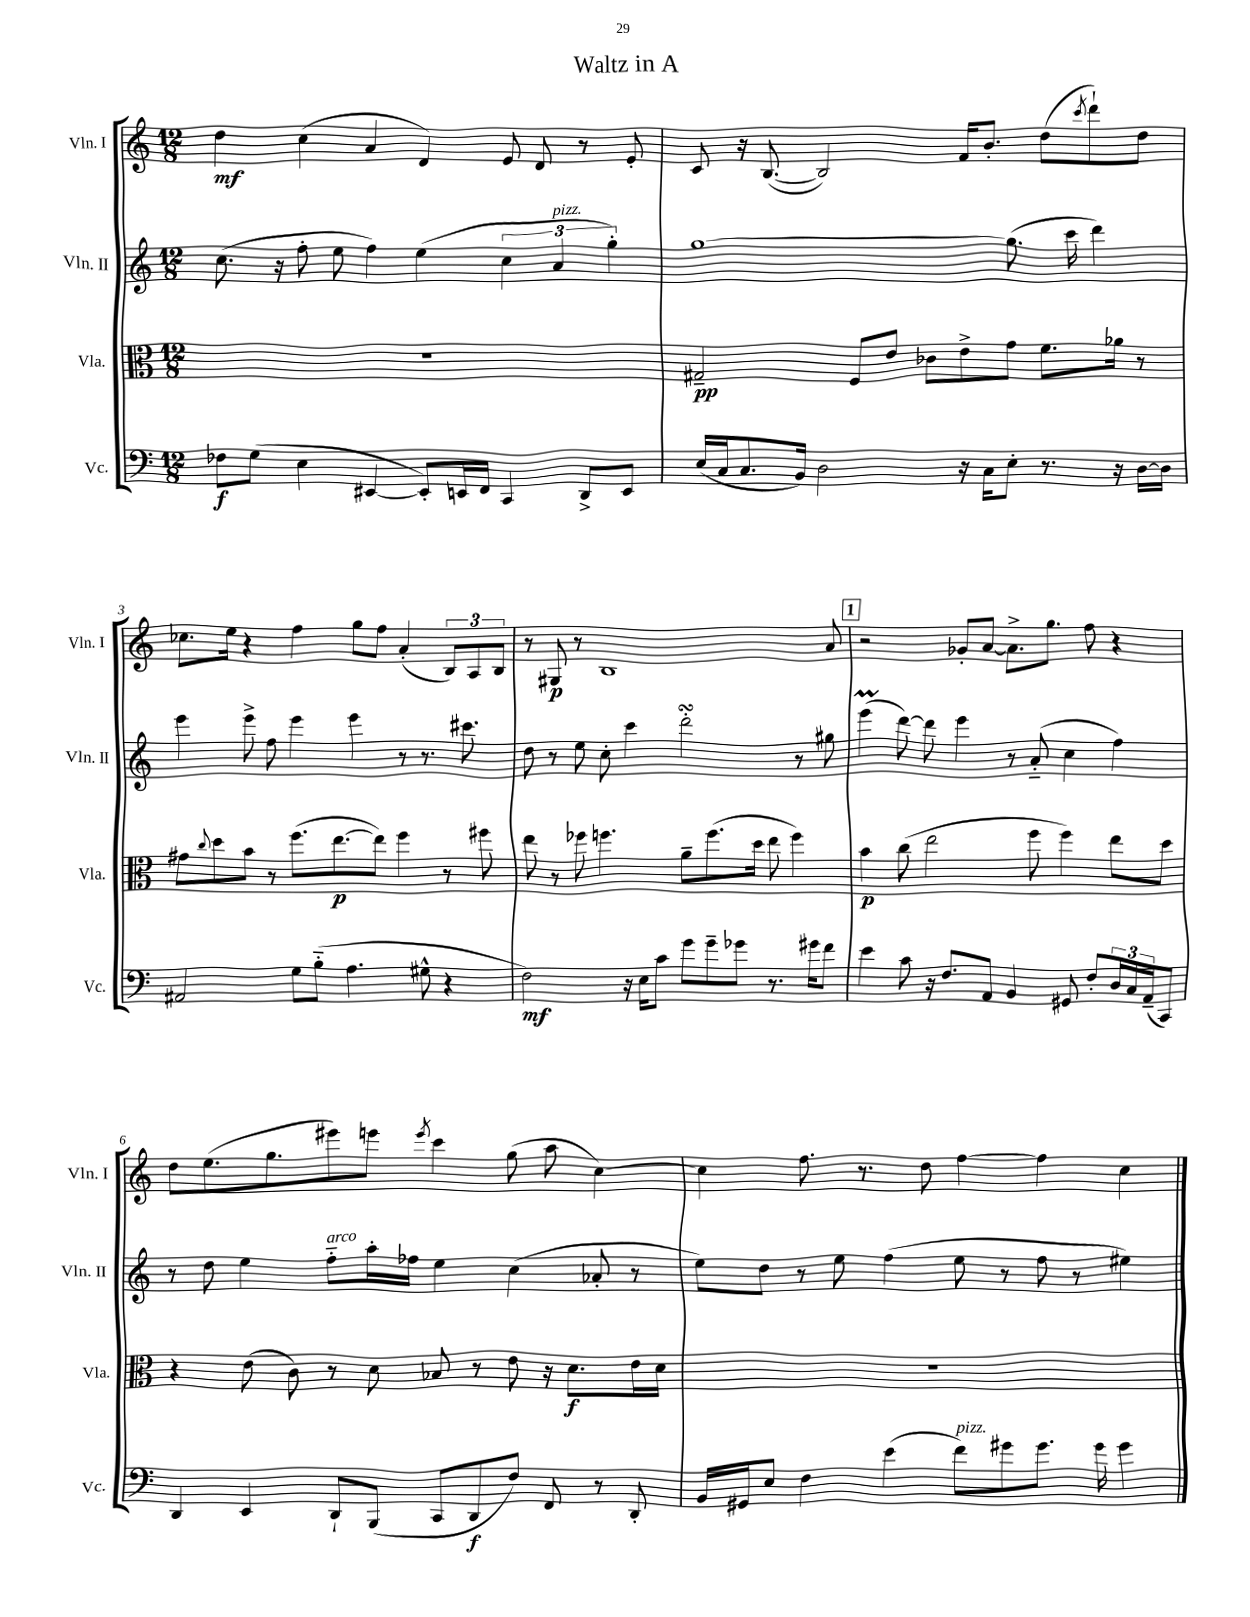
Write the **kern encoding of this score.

**kern	**kern	**kern	**kern
*staff4	*staff3	*staff2	*staff1
*clefF4	*clefC3	*clefG2	*clefG2
*k[]	*k[]	*k[]	*k[]
*M12/8	*M12/8	*M12/8	*M12/8
8F-	1.r	(8.cc	4dd
(8G	.	.	.
.	.	16r	.
4E	.	8ff'	(4cc
.	.	8ee	.
[4EE#	.	4ff)	4a
8EE#'])	.	(4ee	4d)
16EE	.	.	.
16FF	.	.	.
4CC	.	6cc	8e
.	.	.	8d
.	.	6a	.
8DD^	.	.	8r
.	.	6gg')	.
8EE	.	.	8e'
=	=	=	=
(16E	2G#~	[1gg	8c
16C	.	.	.
8.C	.	.	16r
.	.	.	([8.B
16BB)	.	.	.
2D	.	.	2B])
.	8F	.	.
.	8e	.	.
.	8c-	.	.
16r	8e^	.	16f
16C	.	.	8.b'
8E'	8g	(8.gg]	.
8.r	8.f	.	(8dd
.	.	16ccc	.
.	.	.	8qccc
.	.	4ddd)	8ddd`)
16r	16a-	.	.
[16D	8r	.	8dd
16D]	.	.	.
=	=	=	=
2AA#	8g#	4eee	8.cc-
.	8qqcc	.	.
.	8dd	.	.
.	.	.	16ee
.	8b	8eee^	4r
.	8r	8ff	.
8G	(8.ff	4eee	4ff
(8B'~	.	.	.
.	[8.ee	.	.
4.A	.	4eee	8gg
.	8ee])	.	8ff
.	4ff	8r	(4a'
8G#^^	.	8.r	.
4r	8r	.	12B)
.	.	8.ccc#	.
.	.	.	12A
.	8ff#	.	.
.	.	.	12B
=	=	=	=
2F)	8ee	8dd	8r
.	8r	8r	8G#
.	8ff-	8ee	8r
.	4.ff	8cc'	1B
16r	.	4ccc	.
16E	.	.	.
8c	.	.	.
8g	8a~	2ddd'	.
8g~	(8.ff	.	.
8g-	.	.	.
.	16dd	.	.
8.r	8ee	.	.
.	4ff)	8r	.
16g#	.	.	.
8f	.	8gg#	8a
=	=	=	=
4e	4b	(4eee	2r
8c	(8cc	[8ddd)	.
16r	2ee	8ddd]	.
8.F	.	.	.
.	.	4eee	8g-'
8AA	.	.	[8a
4BB	.	8r	8.a^]
.	8ff	(8a'~	.
.	.	.	8.gg
8GG#	4ff)	4cc	.
8F'	.	.	8ff
24D	8ee	4ff)	4r
24C	.	.	.
(24AA~	.	.	.
8CC)	8dd	.	.
=	=	=	=
4DD	4r	8r	8dd
.	.	8dd	(8.ee
4EE	(8e	4ee	.
.	.	.	8.gg
.	8c)	.	.
8DD`	8r	8ff'~	8eee#)
(8BBB	8d	16aa'	8eee
.	.	16ff-	.
.	.	.	8qeee
8CC	8B-	4ee	4ccc
8DD	8r	.	.
8F)	8e	(4cc	(8gg
8FF	16r	.	8aa
.	8.d	.	.
8r	.	8a-'	[4cc)
8DD'	16e	8r	.
.	16d	.	.
=	=	=	=
16BB	1.r	8ee)	4cc]
16GG#	.	.	.
8E	.	8dd	.
4F	.	8r	8.ff
.	.	8ee	.
.	.	.	8.r
(4e	.	(4ff	.
.	.	.	8dd
8f)	.	8ee	[4ff
8g#	.	8r	.
8.g#	.	8ff	4ff]
.	.	8r	.
16g#	.	.	.
4g#	.	4ee#)	4cc
==	==	==	==
*-	*-	*-	*-
